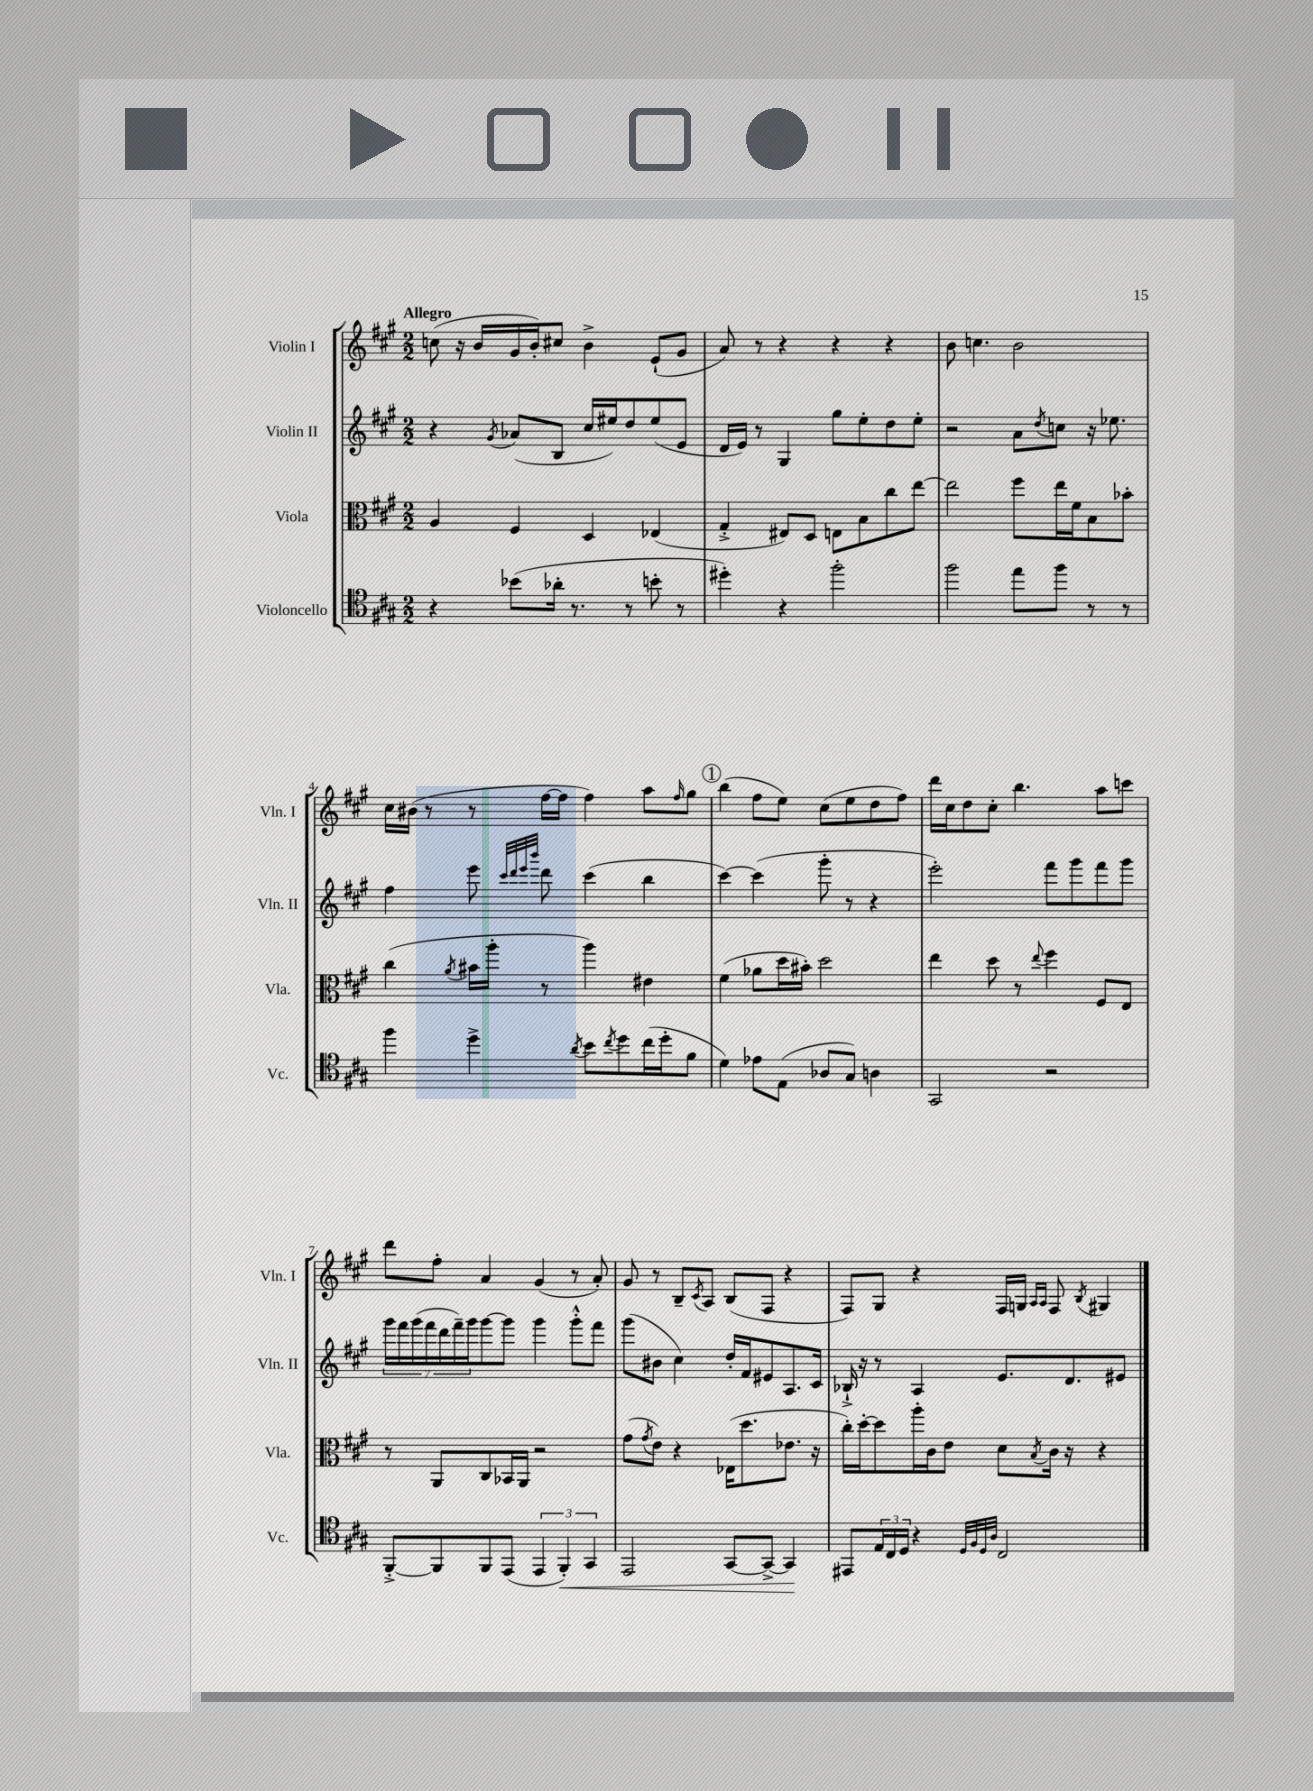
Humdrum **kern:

**kern	**dynam	**kern	**kern	**kern
*part4	*part4	*part3	*part2	*part1
*staff4	*staff4	*staff3	*staff2	*staff1
*I"Violoncello	*	*I"Viola	*I"Violin II	*I"Violin I
*I'Vc.	*	*I'Vla.	*I'Vln. II	*I'Vln. I
*clefC4	*	*clefC3	*clefG2	*clefG2
*k[f#c#g#]	*	*k[f#c#g#]	*k[f#c#g#]	*k[f#c#g#]
*M2/2	*	*M2/2	*M2/2	*M2/2
=1	=1	=1	=1	=1
!	!	!	!	!LO:TX:a:B:t=Allegro
4r	.	4A/	4r	(8ccn\
.	.	.	.	16r
.	.	.	.	16b/LL
.	.	.	8qg#/	.
(8b-X\L	.	4F#/	(8a-X/L	16g#/
.	.	.	.	16b'/J)
16a-X'\Jk	.	.	8B/J	8cc#X/J
8.r	.	.	.	.
.	.	4D/	16cc#/LL	4b^\
.	.	.	16ee#X/J)	.
8r	.	.	8dd/	.
8bn'\	.	(4E-X/	(8ee#/	(8e`/L
8r	.	.	8e/J	8g#/J
=2	=2	=2	=2	=2
4dd#X'\)	.	4G#'^/	16d/LL	8a/)
.	.	.	16e/JJ)	.
.	.	.	8r	8r
4r	.	8E#X/L)	4G#/	4r
.	.	8D/J	.	.
2ff#'\	.	8En\L	8gg#\L	4r
.	.	8B\	8ee'\	.
.	.	8cc#\	8dd\	4r
.	.	[8ee\J	8ee'\J	.
=3	=3	=3	=3	=3
2ff#\	.	2ee\]	2r	8b\
.	.	.	.	4.ccn\
8ee\L	.	8ff#\L	8a\L	2b\
.	.	.	8qdd/	.
8ff#\J	.	16ee\L	8ccn\J	.
.	.	16f#\J	.	.
8r	.	8B\	16r	.
.	.	.	8.ee-X\	.
8r	.	8b-X'\J	.	.
!!LO:LB:g=z
=4	=4	=4	=4	=4
4ff#\	.	(4cc#\	4ff#\	16cc#\LL
.	.	.	.	(16b#X\JJ
.	.	.	.	8r
.	.	8qa/	.	.
4dd^\	.	16b#X\LL	8eee\	8r
.	.	16aa'\JJ	.	.
.	.	.	32qqccc#/LLL	.
.	.	.	32qqddd/	.
.	.	.	32qqeee/	.
.	.	.	32qqbbb/JJJ	.
.	.	8r	8ddd\	[16ff#\LL
.	.	.	.	16ff#\JJ]
8qa/	.	.	.	.
8b\L	.	4aa\)	(4ccc#\	4ff#\)
8qcc#/	.	.	.	.
8dd\	.	.	.	.
(16cc#\L	.	4e#X\	4bb\	8aa\L
16dd'\J	.	.	.	.
.	.	.	.	16qqff#/
8f#\J	.	.	.	8gg#\J
!!LO:REH:place=s1:t=1
=5	=5	=5	=5	=5
4d\)	.	(4f#\	[4ccc#\)	(4bb\
8e-X\L	.	8a-X\L	(4ccc#\]	8ff#\L
(8E\J	.	16dd\L	.	8ee\J)
.	.	16b#X'\JJ)	.	.
8A-X/L	.	2dd\	8ggg#'\	(8cc#\L
8G#/J)	.	.	8r	8ee\
4An\	.	.	4r	8dd\
.	.	.	.	8ff#\J)
=6	=6	=6	=6	=6
2GG#/	.	4ee\	2eee'\)	16ddd\LL
.	.	.	.	16cc#\J
.	.	.	.	8dd\
.	.	8dd\	.	8cc#'\J
.	.	8r	.	4.bb\
.	.	8qqee/	.	.
2r	.	4ff#\	8fff#\L	.
.	.	.	8ggg#\	.
.	.	8F#/L	8fff#\	8aa\L
.	.	8E/J	8ggg#\J	8cccn\J
!!LO:LB:g=z
=7	=7	=7	=7	=7
[8FF#'^/L	.	8r	28ggg#\LL	8ddd\L
.	.	.	28fff#\	.
.	.	.	(28ggg#\	.
.	.	.	28fff#\	.
8FF#/]	.	8AA/L	.	8ff#'\J
.	.	.	28ddd\	.
.	.	.	28fff#~\)	.
.	.	.	28ggg#\J	.
8FF#/	.	8C#/	[8ggg#\	4a/
(8EE/J	.	16BB-X/L	8ggg#\J]	.
.	.	16AA/JJ	.	.
6EE/	.	2r	4ggg#\	(4g#/
!	!LO:HP:b	!	!	!
6FF#'/)	<	.	.	.
.	.	.	8ggg#'^^\L	8r
6GG#/	.	.	.	.
.	.	.	8fff#\J	8a'/)
=8	=8	=8	=8	=8
2EE/	.	(8g#\L	(8ggg#\L	8g#/
.	.	8qg#/	.	.
.	.	8e\J)	8b#X\J	8r
.	.	4r	4cc#\)	8B~/L
.	.	.	.	8qc#/
.	.	.	.	8A/J
[8GG#/L	.	(16E-X\KL	16dd'/LL	(8B/L
.	.	8.dd\	16f#/J	.
8GG#^/J_	.	.	8e#X/	8F#/J
4GG#/]	.	8.e-X\J	8.A/	4r
.	.	16r	16c#/Jk	.
.	[	.	.	.
=9	=9	=9	=9	=9
8EE#X/L	.	16cc#'\LL)	16B-X`^/	8F#/L)
.	.	[16dd'\J	16r	.
24E/L	.	8dd\]	8r	8G#/J
24C#/	.	.	.	.
24D/JJ	.	.	.	.
4r	.	16aa'\L	4A/	4r
.	.	16c#\J	.	.
.	.	8e\J	.	.
32qqD/LLL	.	.	.	.
32qqF#/	.	.	.	.
32qqD/	.	.	.	.
32qqA/JJJ	.	.	.	.
2C#/	.	8d\L	8.e/L	16F#/LL
.	.	.	.	16Gn/JJ
.	.	.	.	16qqA/LL
.	.	8qB/	.	16qqA/JJ
.	.	16c#\Jk	.	8F#/
.	.	16r	8.d/	.
.	.	.	.	8qB/
.	.	4r	.	4G#X/
.	.	.	8e#X/J	.
==	==	==	==	==
*-	*-	*-	*-	*-
